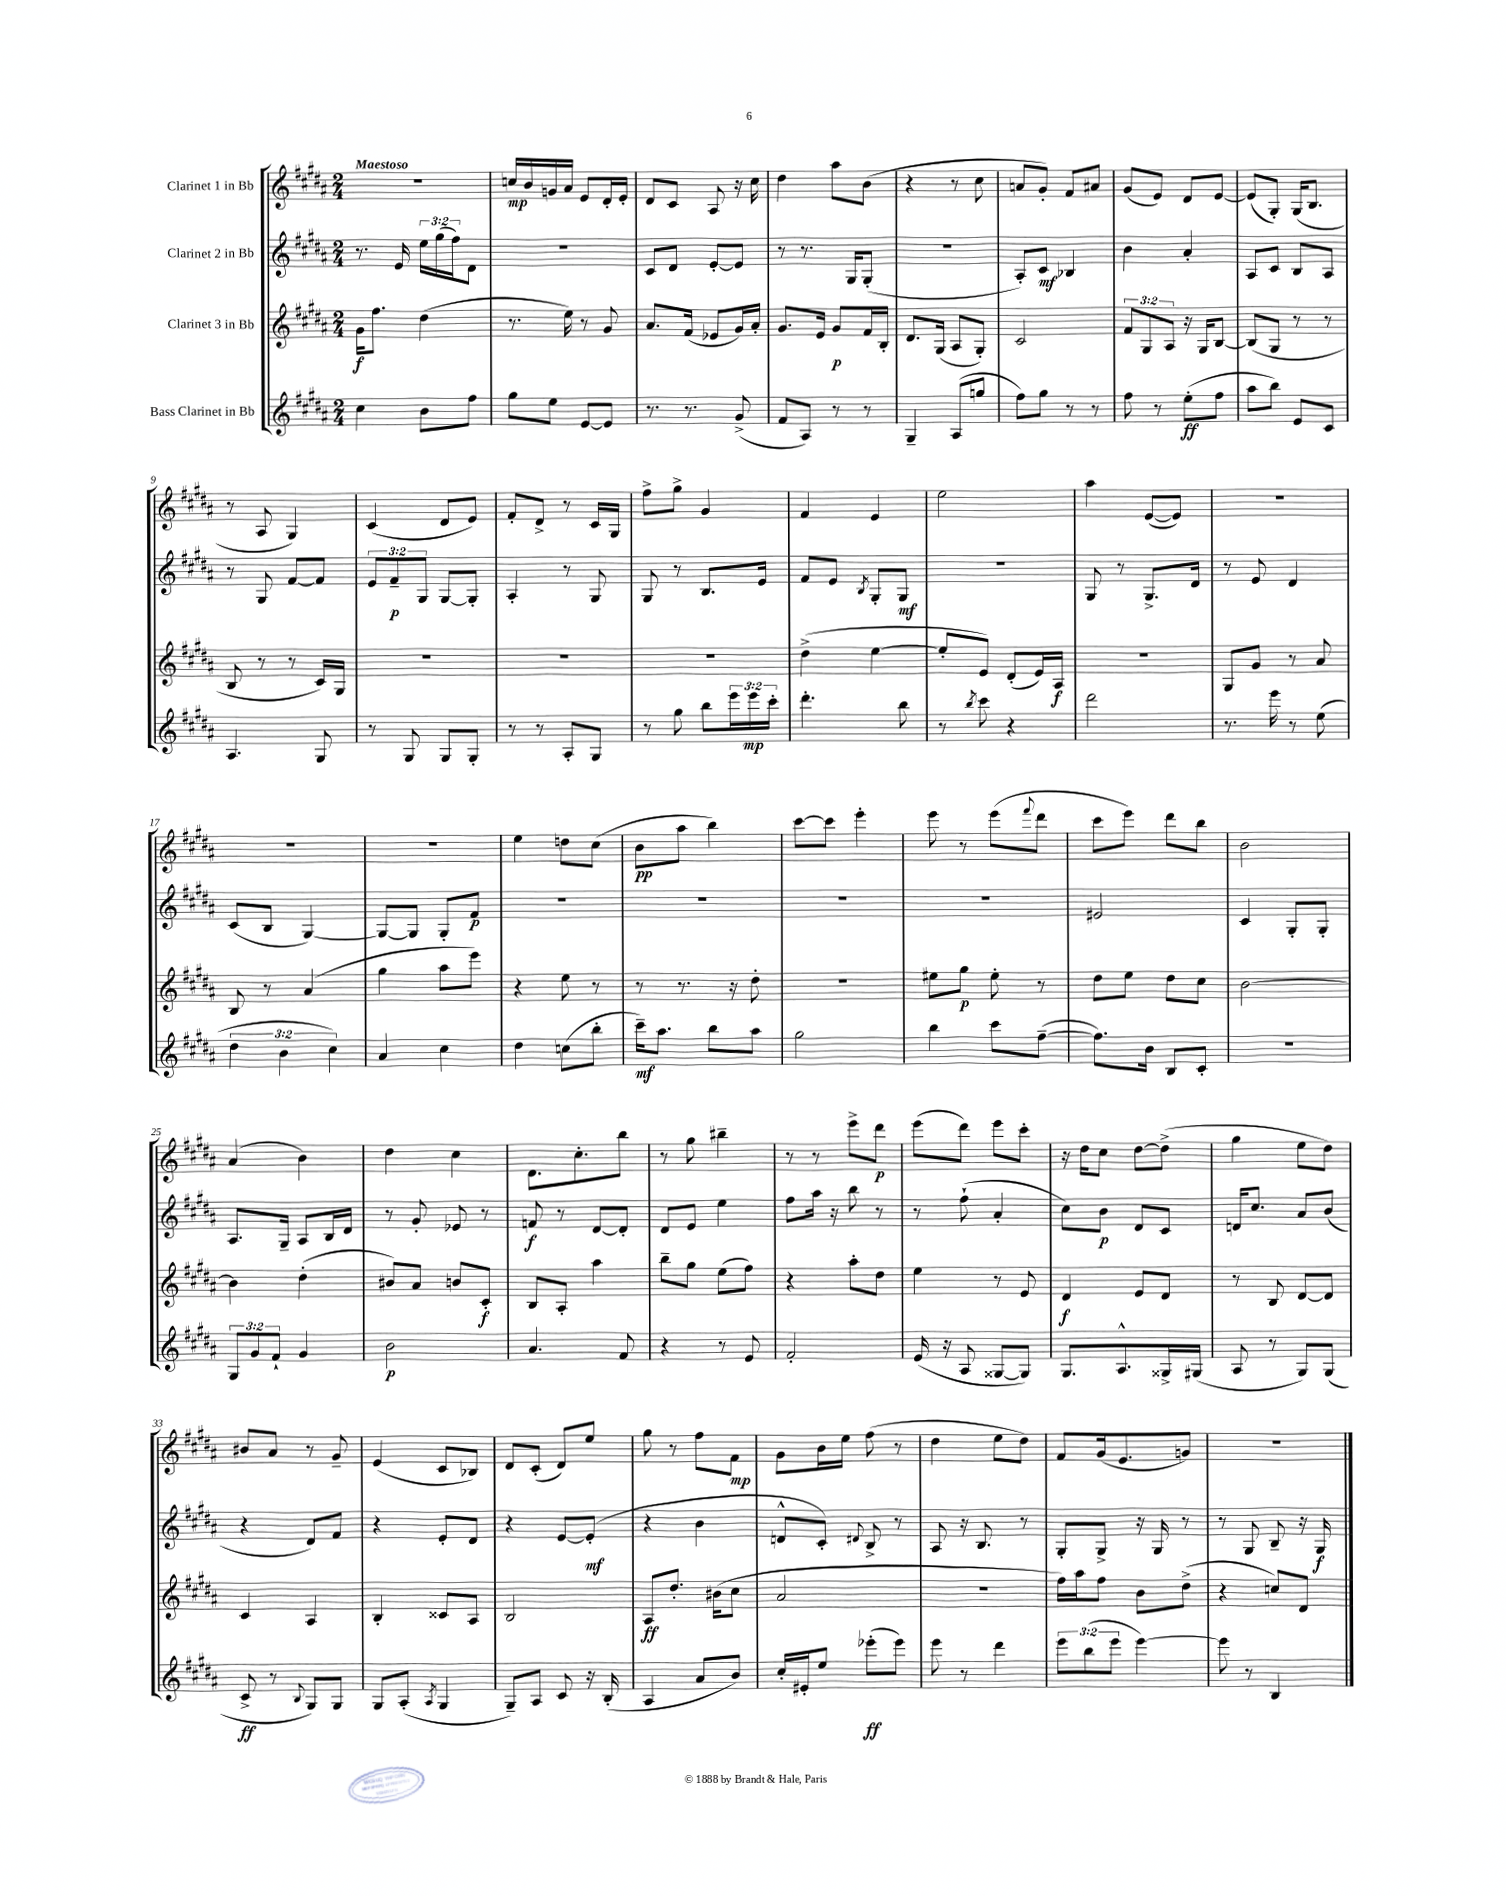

**kern	**dynam	**kern	**dynam	**kern	**dynam	**kern	**dynam
*part4	*part4	*part3	*part3	*part2	*part2	*part1	*part1
*staff4	*staff4	*staff3	*staff3	*staff2	*staff2	*staff1	*staff1
*I"Bass Clarinet in Bb	*	*I"Clarinet 3 in Bb	*	*I"Clarinet 2 in Bb	*	*I"Clarinet 1 in Bb	*
*clefG2	*	*clefG2	*	*clefG2	*	*clefG2	*
*k[f#c#g#d#a#]	*	*k[f#c#g#d#a#]	*	*k[f#c#g#d#a#]	*	*k[f#c#g#d#a#]	*
*M2/4	*	*M2/4	*	*M2/4	*	*M2/4	*
=1	=1	=1	=1	=1	=1	=1	=1
!	!	!	!	!	!	!LO:TX:a:B:t=Maestoso	!
4cc#\	.	16g#\KL	f	8.r	.	2r	.
.	.	8.ff#\J	.	.	.	.	.
.	.	.	.	16e/	.	.	.
8b\L	.	(4dd#\	.	24ee\LL	.	.	.
.	.	.	.	(24gg#\	.	.	.
.	.	.	.	24ff#\J)	.	.	.
8ff#\J	.	.	.	8d#\J	.	.	.
=2	=2	=2	=2	=2	=2	=2	=2
8gg#\L	.	8.r	.	2r	.	16ccn/LL	mp
.	.	.	.	.	.	16b/	.
8ee\J	.	.	.	.	.	16gn/	.
.	.	16ee\)	.	.	.	16a#/JJ	.
[8e/L	.	8r	.	.	.	8e/L	.
8e/J]	.	8g#/	.	.	.	16d#'/L	.
.	.	.	.	.	.	16e'/JJ	.
=3	=3	=3	=3	=3	=3	=3	=3
8.r	.	8.a#/L	.	8c#/L	.	8d#/L	.
.	.	.	.	8d#/J	.	8c#/J	.
8.r	.	(16f#/Jk	.	.	.	.	.
.	.	8e-X/L	.	[8e'/L	.	8A#/	.
(8g#^/	.	16g#/L)	.	8e/J]	.	16r	.
.	.	16a#'/JJ	.	.	.	16cc#\	.
=4	=4	=4	=4	=4	=4	=4	=4
8f#/L	.	8.g#/L	.	8r	.	4dd#\	.
8A#/J)	.	.	.	8.r	.	.	.
.	.	16e/Jk	.	.	.	.	.
8r	.	8g#/L	p	.	.	8aa#\L	.
.	.	.	.	16G#/KL	.	.	.
8r	.	16f#/L	.	(8G#'/J	.	(8b\J	.
.	.	16B'/JJ	.	.	.	.	.
=5	=5	=5	=5	=5	=5	=5	=5
4G#~/	.	8.d#/L	.	2r	.	4r	.
.	.	(16G#/Jk	.	.	.	.	.
(8A#/L	.	8A#/L	.	.	.	8r	.
8ggn/J	.	8G#'/J)	.	.	.	8cc#\	.
=6	=6	=6	=6	=6	=6	=6	=6
8ff#\L)	.	2c#/	.	8A#'/L)	.	8an/L	.
8gg#\J	.	.	.	8c#/J	mf	8g#'/J)	.
8r	.	.	.	4B-X/	.	8f#/L	.
8r	.	.	.	.	.	8a#X/J	.
=7	=7	=7	=7	=7	=7	=7	=7
8ff#\	.	12f#/L	.	4b\	.	(8g#/L	.
.	.	12G#/	.	.	.	.	.
8r	.	.	.	.	.	8e/J)	.
.	.	12A#/J	.	.	.	.	.
(8ee'\L	ff	16r	.	4a#'/	.	8d#/L	.
.	.	16G#/KL	.	.	.	.	.
8ff#\J	.	[8B/J	.	.	.	[8e/J	.
=8	=8	=8	=8	=8	=8	=8	=8
8aa#\L	.	(8B/L]	.	8A#/L	.	(8e/L]	.
8bb\J)	.	8G#/J	.	8c#/J	.	8G#'/J)	.
8e/L	.	8r	.	8B/L	.	(16G#/KL	.
.	.	.	.	.	.	8.B/J	.
8c#/J	.	8r	.	8A#/J	.	.	.
!!LO:LB:g=z
=9	=9	=9	=9	=9	=9	=9	=9
4.A#/	.	8B/	.	8r	.	8r	.
.	.	8r	.	8G#/	.	8A#/	.
.	.	8r	.	[8f#/L	.	4G#/)	.
8G#/	.	16c#/LL)	.	8f#/J]	.	.	.
.	.	16G#/JJ	.	.	.	.	.
=10	=10	=10	=10	=10	=10	=10	=10
8r	.	2r	.	12e/L	.	(4c#/	.
.	.	.	.	12f#~/	p	.	.
8G#/	.	.	.	.	.	.	.
.	.	.	.	12G#/J	.	.	.
8G#/L	.	.	.	[8G#/L	.	8d#/L	.
8G#'/J	.	.	.	8G#'/J]	.	8e/J)	.
=11	=11	=11	=11	=11	=11	=11	=11
8r	.	2r	.	4A#'/	.	8f#'/L	.
8r	.	.	.	.	.	8d#^/J	.
8A#'/L	.	.	.	8r	.	8r	.
8G#/J	.	.	.	8G#/	.	16c#/LL	.
.	.	.	.	.	.	16G#/JJ	.
=12	=12	=12	=12	=12	=12	=12	=12
8r	.	2r	.	8G#/	.	8ff#^\L	.
8gg#\	.	.	.	8r	.	8gg#^\J	.
8bb\L	.	.	.	8.B/L	.	4g#/	.
24eee\L	.	.	.	.	.	.	.
24eee\	mp	.	.	.	.	.	.
.	.	.	.	16e/Jk	.	.	.
24ccc#'\JJ	.	.	.	.	.	.	.
=13	=13	=13	=13	=13	=13	=13	=13
4.ddd#'\	.	(4dd#^\	.	8f#/L	.	4f#/	.
.	.	.	.	8e/J	.	.	.
.	.	.	.	8qB/	.	.	.
.	.	[4ee\	.	8G#'/L	.	4e/	.
8bb\	.	.	.	8G#/J	mf	.	.
=14	=14	=14	=14	=14	=14	=14	=14
8r	.	8ee'/L]	.	2r	.	2ee\	.
8qbb/	.	.	.	.	.	.	.
8ccc#\	.	8e/J)	.	.	.	.	.
4r	.	(8d#'/L	.	.	.	.	.
.	.	16e/L)	.	.	.	.	.
.	.	16A#/JJ	f	.	.	.	.
=15	=15	=15	=15	=15	=15	=15	=15
2ddd#\	.	2r	.	8G#/	.	4aa#\	.
.	.	.	.	8r	.	.	.
.	.	.	.	8.G#^/L	.	([8e/L	.
.	.	.	.	.	.	8e/J])	.
.	.	.	.	16d#/Jk	.	.	.
=16	=16	=16	=16	=16	=16	=16	=16
8.r	.	8G#/L	.	8r	.	2r	.
.	.	8g#/J	.	8e/	.	.	.
16eee\	.	.	.	.	.	.	.
8r	.	8r	.	4d#/	.	.	.
(8ee\	.	8a#/	.	.	.	.	.
!!LO:LB:g=z
=17	=17	=17	=17	=17	=17	=17	=17
6dd#\	.	8B/	.	(8c#/L	.	2r	.
.	.	8r	.	8B/J	.	.	.
6b\	.	.	.	.	.	.	.
.	.	(4a#/	.	[4G#/)	.	.	.
6cc#\)	.	.	.	.	.	.	.
=18	=18	=18	=18	=18	=18	=18	=18
4a#/	.	4gg#\	.	8G#/L_	.	2r	.
.	.	.	.	8G#/J]	.	.	.
4cc#\	.	8aa#\L	.	8G#'/L	.	.	.
.	.	8eee\J)	.	8f#/J	p	.	.
=19	=19	=19	=19	=19	=19	=19	=19
4dd#\	.	4r	.	2r	.	4ee\	.
(8ccn\L	.	8ee\	.	.	.	8ddn\L	.
8bb'\J	.	8r	.	.	.	(8cc#\J	.
=20	=20	=20	=20	=20	=20	=20	=20
16ccc#~\KL)	mf	8r	.	2r	.	8b\L	pp
8.aa#\J	.	.	.	.	.	.	.
.	.	8.r	.	.	.	8aa#\J	.
8bb\L	.	.	.	.	.	4bb\)	.
.	.	16r	.	.	.	.	.
8aa#\J	.	8dd#'\	.	.	.	.	.
=21	=21	=21	=21	=21	=21	=21	=21
2gg#\	.	2r	.	2r	.	[8ccc#\L	.
.	.	.	.	.	.	8ccc#\J]	.
.	.	.	.	.	.	4eee'\	.
=22	=22	=22	=22	=22	=22	=22	=22
4bb\	.	8ee#X\L	.	2r	.	8eee\	.
.	.	8gg#\J	p	.	.	8r	.
8ccc#\L	.	8ee#'\	.	.	.	(8eee\L	.
.	.	.	.	.	.	8qqfff#/	.
([8ff#~\J	.	8r	.	.	.	8ddd#\J	.
=23	=23	=23	=23	=23	=23	=23	=23
8.ff#\L])	.	8dd#\L	.	2e#X/	.	8ccc#\L	.
.	.	8ee\J	.	.	.	8eee\J)	.
16b\Jk	.	.	.	.	.	.	.
8B/L	.	8dd#\L	.	.	.	8ddd#\L	.
8c#'/J	.	8cc#\J	.	.	.	8bb\J	.
=24	=24	=24	=24	=24	=24	=24	=24
2r	.	[2b\	.	4c#/	.	2b\	.
.	.	.	.	8G#'/L	.	.	.
.	.	.	.	8G#'/J	.	.	.
!!LO:LB:g=z
=25	=25	=25	=25	=25	=25	=25	=25
12G#/L	.	4b\]	.	8.A#/L	.	(4a#/	.
12g#/	.	.	.	.	.	.	.
12f#`/J	.	.	.	.	.	.	.
.	.	.	.	16G#~/Jk	.	.	.
4g#/	.	(4dd#'\	.	8A#/L	.	4b\)	.
.	.	.	.	16B/L	.	.	.
.	.	.	.	16d#/JJ	.	.	.
=26	=26	=26	=26	=26	=26	=26	=26
2b\	p	8b#X/L)	.	8r	.	4dd#\	.
.	.	8a#/J	.	8g#'/	.	.	.
.	.	8bn/L	.	8e-X/	.	4cc#\	.
.	.	8c#'/J	f	8r	.	.	.
=27	=27	=27	=27	=27	=27	=27	=27
4.a#/	.	8B/L	.	8fn/	f	8.d#\L	.
.	.	8A#'/J	.	8r	.	.	.
.	.	.	.	.	.	8.cc#'\	.
.	.	4aa#\	.	[8d#/L	.	.	.
8f#/	.	.	.	8d#'/J]	.	8bb\J	.
=28	=28	=28	=28	=28	=28	=28	=28
4r	.	8bb~\L	.	8d#/L	.	8r	.
.	.	8gg#\J	.	8e/J	.	8gg#\	.
8r	.	(8ee\L	.	4ee\	.	4bb#X~\	.
8e/	.	8ff#\J)	.	.	.	.	.
=29	=29	=29	=29	=29	=29	=29	=29
2f#'/	.	4r	.	8ff#\L	.	8r	.
.	.	.	.	16aa#\Jk	.	8r	.
.	.	.	.	16r	.	.	.
.	.	8aa#'\L	.	8bb\	.	8eee^\L	.
.	.	8dd#\J	.	8r	.	8ddd#\J	p
=30	=30	=30	=30	=30	=30	=30	=30
(16e/	.	4ee\	.	8r	.	(8eee\L	.
16r	.	.	.	.	.	.	.
8A#/	.	.	.	(8ff#`\	.	8ddd#\J)	.
[8G##X/L	.	8r	.	4a#'/	.	8eee\L	.
8G##/J])	.	8e/	.	.	.	8ccc#'\J	.
=31	=31	=31	=31	=31	=31	=31	=31
8.G#/L	.	4d#/	f	8cc#\L)	.	16r	.
.	.	.	.	.	.	16dd#\KL	.
.	.	.	.	8b\J	p	8cc#\J	.
8.A#^^/	.	.	.	.	.	.	.
.	.	8e/L	.	8d#/L	.	[8dd#\L	.
16G##X^/L	.	8d#/J	.	8c#/J	.	(8dd#^\J]	.
(16G#X/JJ	.	.	.	.	.	.	.
=32	=32	=32	=32	=32	=32	=32	=32
8A#/	.	8r	.	16dn/KL	.	4gg#\	.
.	.	.	.	8.cc#/J	.	.	.
8r	.	8B/	.	.	.	.	.
8G#/L)	.	[8d#/L	.	8a#/L	.	8ee\L	.
(8G#/J	.	8d#/J]	.	(8b/J	.	8dd#\J)	.
!!LO:LB:g=z
=33	=33	=33	=33	=33	=33	=33	=33
8c#^/	ff	4c#/	.	4r	.	8b#X/L	.
8r	.	.	.	.	.	8a#/J	.
8qqB/	.	.	.	.	.	.	.
8G#/L)	.	4A#/	.	8d#/L)	.	8r	.
8G#/J	.	.	.	8f#/J	.	8g#~/	.
=34	=34	=34	=34	=34	=34	=34	=34
8G#/L	.	4B'/	.	4r	.	(4e/	.
(8A#'/J	.	.	.	.	.	.	.
8qA#/	.	.	.	.	.	.	.
4G#/	.	8c##X/L	.	8e'/L	.	8c#/L	.
.	.	8A#/J	.	8d#/J	.	8B-X/J)	.
=35	=35	=35	=35	=35	=35	=35	=35
8G#~/L)	.	2B/	.	4r	.	8d#/L	.
8A#/J	.	.	.	.	.	(8c#'/J	.
8c#/	.	.	.	[8e/L	.	8d#/L)	.
16r	.	.	.	(8e'/J]	mf	8ee/J	.
(16B'/	.	.	.	.	.	.	.
=36	=36	=36	=36	=36	=36	=36	=36
4A#/	.	8A#/L	ff	4r	.	8gg#\	.
.	.	8.dd#'/J	.	.	.	8r	.
8a#/L	.	.	.	4b\	.	8ff#\L	.
.	.	(16b#X\KL	.	.	.	.	.
8b/J)	.	8cc#\J	.	.	.	8f#\J	mp
=37	=37	=37	=37	=37	=37	=37	=37
16cc#'/LL	.	2a#/	.	8dn^^/L	.	8g#\L	.
16e#X'/J	.	.	.	.	.	.	.
8ee/J	.	.	.	8c#'/J)	.	16b\L	.
.	.	.	.	.	.	16ee\JJ	.
.	.	.	.	8qqd#X/	.	.	.
(8eee-X'\L	ff	.	.	8B^/	.	(8ff#\	.
8eee-\J)	.	.	.	8r	.	8r	.
=38	=38	=38	=38	=38	=38	=38	=38
8eee\	.	2r	.	8A#/	.	4dd#\	.
8r	.	.	.	16r	.	.	.
.	.	.	.	8.B/	.	.	.
4ddd#\	.	.	.	.	.	8ee\L	.
.	.	.	.	8r	.	8dd#\J)	.
=39	=39	=39	=39	=39	=39	=39	=39
12eee\L	.	16ff#\LL)	.	8G#'/L	.	8f#/L	.
.	.	16aa#\J	.	.	.	.	.
(12bb\	.	.	.	.	.	.	.
.	.	8ff#\J	.	8G#^/J	.	(16g#/k	.
12eee\J	.	.	.	.	.	.	.
.	.	.	.	.	.	8.e/	.
[4eee\)	.	8b\L	.	16r	.	.	.
.	.	.	.	16G#/	.	.	.
.	.	(8dd#^\J	.	8r	.	8gn/J)	.
=40	=40	=40	=40	=40	=40	=40	=40
8eee\]	.	4r	.	8r	.	2r	.
8r	.	.	.	8G#/	.	.	.
4B/	.	8ccn/L)	.	8B~/	.	.	.
.	.	8d#/J	.	16r	.	.	.
.	.	.	.	16G#/	f	.	.
==	==	==	==	==	==	==	==
*-	*-	*-	*-	*-	*-	*-	*-
